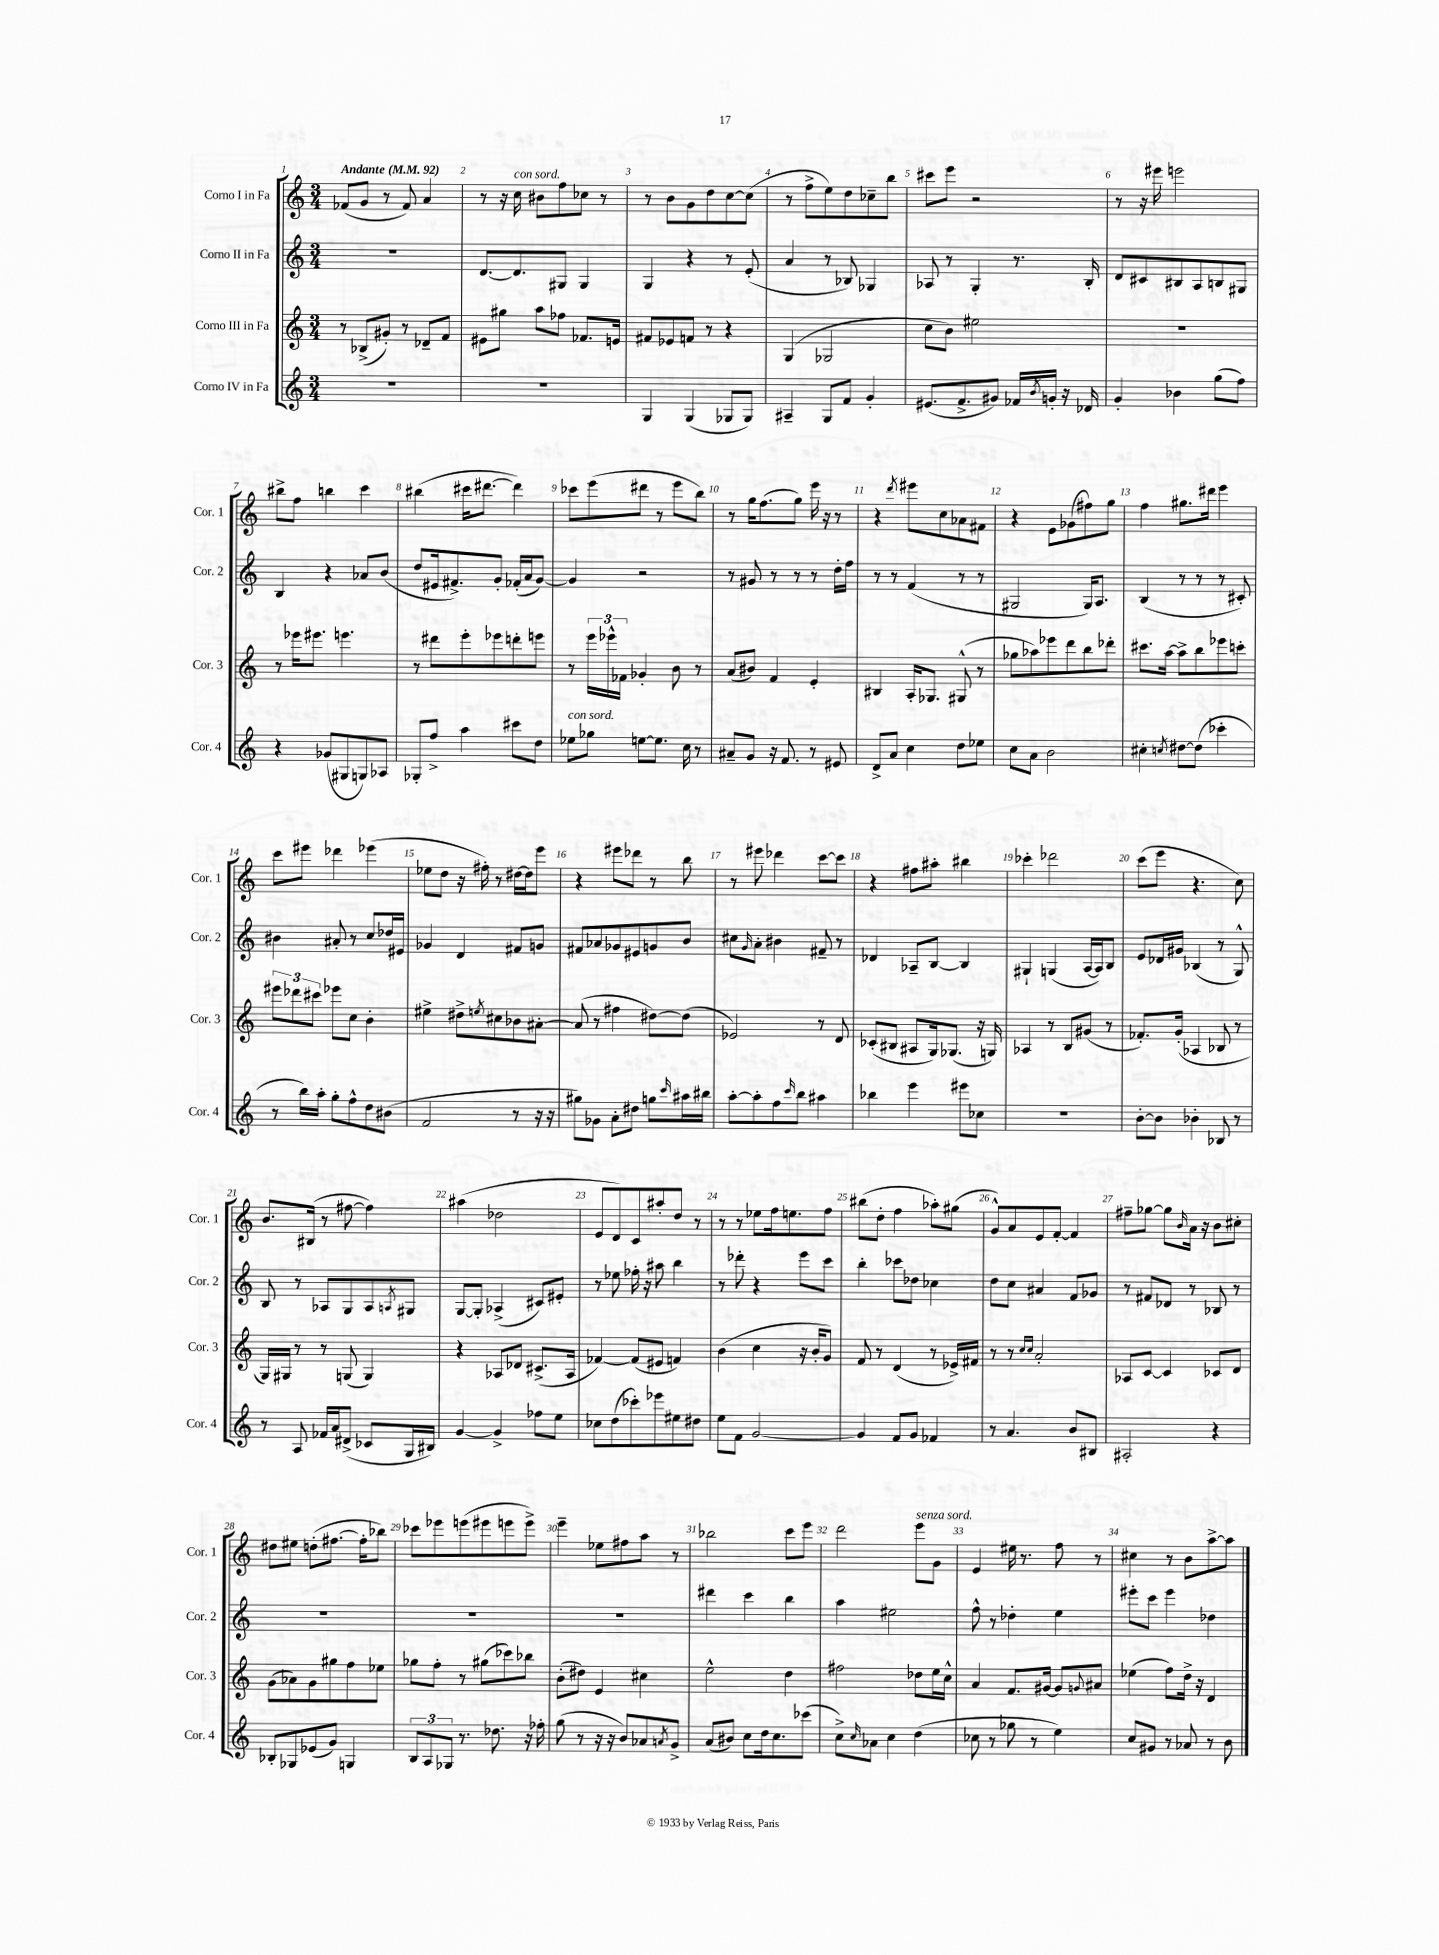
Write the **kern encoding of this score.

**kern	**kern	**kern	**kern
*part4	*part3	*part2	*part1
*staff4	*staff3	*staff2	*staff1
*I"Corno IV in Fa	*I"Corno III in Fa	*I"Corno II in Fa	*I"Corno I in Fa
*I'Cor. 4	*I'Cor. 3	*I'Cor. 2	*I'Cor. 1
*clefG2	*clefG2	*clefG2	*clefG2
*k[]	*k[]	*k[]	*k[]
*M3/4	*M3/4	*M3/4	*M3/4
*MM92	*MM92	*MM92	*MM92
=1	=1	=1	=1
!	!	!	!LO:TX:a:B:t=Andante
2.r	8r	2.r	(8f-X/L
.	(8B-X^/L	.	8g/J
.	8g#X'/J)	.	8r
.	8r	.	8f-/)
.	8d-X~/L	.	4a/
.	8f/J	.	.
=2	=2	=2	=2
2.r	8e#X\L	[8.d/L	8r
.	8gg#X\J	.	16r
!	!	!	!LO:TX:a:i:t=con sord.
.	.	8.d/]	16cc\
.	8aa\L	.	8b#X\L
.	8ff-X\J	8G#X/J	8ff\
.	8.f-X/L	4G#/	8cc-X\J
.	.	.	8r
.	16en/Jk	.	.
=3	=3	=3	=3
4G/	8f#X/L	4G/	8r
.	8e-X/	.	8b\L
(4G/	8fn/J	4r	8g\
.	8r	.	8dd\
8G-X/L	4r	8r	[8cc\
8G-/J)	.	(8e'/	(8cc\J]
=4	=4	=4	=4
4A#X~/	(4G/	4a/	8r
.	.	.	8ff^\L
8G/L	2G-X/	8r	8ee\)
8f/J	.	8B-X/)	8dd\
4g'/	.	4G-X/	8cc-X~\
.	.	.	8bb\J
=5	=5	=5	=5
(8.e#X/L	8cc\L	8A-X/	8ccc#X\L
.	8b\J)	8r	8eee\J
8.f^/	.	.	.
.	2ee#X\	4G'/	2r
8g#X/J)	.	.	.
16f-X/LL	.	8.r	.
8qb/	.	.	.
16gn'/JJ	.	.	.
16r	.	.	.
16d-X/	.	16B'/	.
=6	=6	=6	=6
4g'/	2.r	8d/L	8r
.	.	8c#X/	16r
.	.	.	16eee#X\
4b-X\	.	8B#X/	2eeen\
.	.	8A/	.
(8gg\L	.	8Bn/	.
8ff\J)	.	8G#X/J	.
!!LO:LB:g=z
=7	=7	=7	=7
4r	8r	4B/	8bb#X^\L
.	16eee-X\KL	.	8ff\J
.	8.eee#X\J	.	.
(8g-X/L	.	4r	4bbn\
8G#X/	4.eeen\	.	.
8Gn/)	.	8a-X/L	4ccc\
8A-X/J	.	(8b/J	.
=8	=8	=8	=8
8G-X'/L	8r	8dd/L	(4bb#X\
8ff^/J	8ddd#X\L	16e#X/k	.
.	.	8.f#X^/)	.
4aa\	8eee'\	.	16ccc#X\KL
.	.	.	[8.ddd#X\J
.	8eee-X\	8g'/J	.
8ccc#X\L	8dddn'\	(16f-X'/LL	4ddd#\])
.	.	16a/J	.
8dd\J	8eeen\J	[8g/J)	.
=9	=9	=9	=9
!LO:TX:a:i:t=con sord.	!	!	!
8ee-X\L	8r	4g/]	8ccc-X\L
8gg-X\J	24eee\LL	.	(8eee\
.	24eee-X^^\	.	.
.	24f-X\JJ	.	.
[8een\L	4g-X'/	2r	8ddd#X\J
8.ee\J]	.	.	8r
.	8b\	.	8eee\L
16cc\	.	.	.
8r	8r	.	8bb\J)
=10	=10	=10	=10
8a#X~/L	(8a/L	8r	8r
8g/J	8b#X/J)	8g#X/	16gg\KL
.	.	.	(8.ff\
16r	4f/	8r	.
8.f/	.	.	.
.	.	8r	8gg\J)
8r	4e'/	8r	16eee\
.	.	.	16r
8e#X/	.	16dd'\LL	8r
.	.	16ff\JJ	.
=11	=11	=11	=11
8d^/L	4B#X/	8r	4r
8a/J	.	8r	.
.	.	.	8qddd/
4cc\	16A'/KL	(4f/	8eee#X\L
.	8.G-X/J	.	.
.	.	.	8cc\
8dd\L	(8G#X^^/	8r	8a-X\
8ee-X\J	8r	8r	8f#X\J
=12	=12	=12	=12
8cc\L	8gg-X\L	2G#X/	4r
8a\J	8aa-X\)	.	.
2b\	8eee-X\	.	8e\L
.	8ddd\	.	(8g-X\
.	8bb\	16G#/KL)	8ff#X\)
.	.	8.A/J	.
.	8ddd-X'\J	.	8gg\J
=13	=13	=13	=13
4cc#X'\	8.ccc#X\L	(4B/	4ff\
.	[16aa\Jk	.	.
8qccn/	.	.	.
[8dd#X\L	8aa^\L]	8r	8.gg#X\L
(8dd#\J]	8bb\	8r	.
.	.	.	16ddd#X\Jk
4ccc-X'\	8eee-X\	8r	4eee\
.	8cccn'\J	8c#X'/)	.
!!LO:LB:g=z
=14	=14	=14	=14
8r	12eee#X\L	4b#X\	8ccc\L
.	12ddd-X\	.	.
16bb\LL)	.	.	8eee#X\J
.	12ccc#X\J	.	.
16aa'\JJ	.	.	.
8gg'\L	8eee-X\L	8a#X'/	4ddd-X\
8ff^^\	8cc\J	8r	.
8dd\	4b'\	8cc/L	(4eee-X\
(8b#X\J	.	16dd-X/L	.
.	.	16e#X/JJ	.
=15	=15	=15	=15
2f/	4ee#X^\	4g-X/	8ee-X\L
.	.	.	8dd\J
.	8dd#X^\L	4d/	16r
.	.	.	16ff#X'\)
.	8qeen/	.	.
.	8cc#X\	.	8r
8r	8b-X\	8f#X/L	[16dd#X\LL
.	.	.	16dd#\J]
16r	[8a#X'\J	8gn/J	8eee\J
16r	.	.	.
=16	=16	=16	=16
8gg#X\L)	(8a#/]	8f#X/L	4r
8g-X\J	8r	8a-X/	.
8a'\L	4ff#X\	8g-X/	8eee#X\L
8dd#X\J	.	8e#X/	8ddd-X\J
8ggn\L	[8dd#X\L)	8gn/	8r
16qqccc/	.	.	.
16aa#X\L	(8dd#\J]	8b/J	8bb\
16bb#X\JJ	.	.	.
=17	=17	=17	=17
[8aa'\L	2e-X/)	8cc#X\L	8r
.	.	16qqg/	.
8aa'\]	.	8a'\J	8eee#X\
8ff\	.	4b#X\	4ddd-X\
16qqccc/	.	.	.
8bb\J	.	.	.
4aa#X\	8r	8f#X~/	[8ccc\L
.	8d/	8r	8ccc\J]
=18	=18	=18	=18
4bb-X\	(8c-X'/L	4d-X/	4r
.	8B#X/J	.	.
4eee\	8A#X/L	8A-X~/L	8ff#X\L
.	16G/k)	[8B/J	8aa#X'\J
.	(8.G-X/J	.	.
8eee#X\L	.	4B/]	4bb#X\
8cc-X\J	16r	.	.
.	16Gn/)	.	.
=19	=19	=19	=19
2.r	4A-X/	4G#X`/	4ccc-X'\
.	8r	(4Gn/	2ddd-X\
.	8B/L	.	.
.	(8g#X/J	[16A/LL	.
.	.	16A/J])	.
.	8r	8B/J	.
=20	=20	=20	=20
[8b'\L	8.f-X'/L)	8e/L	(8ccc\L
8b\J]	.	16d-X/L	8eee\J
.	(16g'/Jk	16g#X/JJ	.
4b-X'\	4A-X/	(4B-X/	4.r
8B-X/	8B-X/	8r	.
8r	8r	8G^^/)	8cc\)
!!LO:LB:g=z
=21	=21	=21	=21
8r	16G/LL)	8B/	8.b/L
.	16G#X/JJ	.	.
8A/	8r	8r	.
.	.	.	(16B#X/Jk
16f-X/LL	8r	8A-X/L	8r
16a/J	.	.	.
(8d#X^/J	(8Gn/	8G/	[8ff#X\
8c-X/L	4G/)	8A-/	4ff#\])
.	.	8qAn/	.
16G/L	.	8G#X/J	.
16B#X/JJ)	.	.	.
=22	=22	=22	=22
[4g/	4r	[8G/L	(4aa#X\
.	.	8G'/J]	.
4g^/]	8A-X/L	(4A-X^/	2dd-X\
.	8d-X/J	.	.
8ff-X\L	(8.c#X^/L	8c#X/L)	.
8ee\J	.	8e#X'/J	.
.	16A-/Jk	.	.
=23	=23	=23	=23
8cc-X\L	[4f-X/)	8r	8e/L
(8dd\	.	8ee-X\	8d/)
8ccc-X'\)	(8f-/L]	16ff-X'\	8c/
.	.	16r	.
8eee-X\	8e#X/J	8aa#X\	8aa#X'/
8ee#X\	4fn/)	4bb\	8dd/J
8dd#X\J	.	.	8r
=24	=24	=24	=24
8ee\L	(4b\	8r	8r
8f\J	.	8ddd-X'\	8r
[2g/	4cc\	4r	8ee-X\L
.	.	.	16ff\k
.	.	.	8.een\
.	16r	8eee\L	.
.	16b'/KL	.	.
.	8g/J)	8ccc\J	8ff\J
=25	=25	=25	=25
4g/]	8f/	4bb'\	(8bb#X\L
.	8r	.	8dd'\J
8f/L	(4d/	8ccc-X\L	4ff\
8g/J	.	8dd-X\J	.
4f-X/	8r	4cc-X\	8aa-X'\L)
.	16e-X^/LL)	.	(8gg#X\J
.	16f#X/JJ	.	.
=26	=26	=26	=26
8r	8r	8dd\L	8g^^/L)
4.a/	8r	8cc\J	8a/
.	16qqcc/LL	.	.
.	16qqcc/JJ	.	.
.	2a'/	4a#X/	8e/
.	.	.	[8f'/J
8b/L	.	8f/L	4f/]
8B#X/J	.	8g-X/J	.
=27	=27	=27	=27
2A#X'/	8A-X/L	8r	8ff#X~\L
.	[8c/J	8f#X/L	[8gg-X\J
.	4c/]	8d-X/J	8gg-\L]
.	.	.	16qqb/
.	.	8r	16a\Jk
.	.	.	16r
4r	8c-X/L	8B-X/	8b\L
.	8d/J	8r	8cc#X'\J
!!LO:LB:g=z
=28	=28	=28	=28
8B-X'/L	(8g\L	2.r	8dd#X\L
8G-X/	8a-X\)	.	8ee#X\J
(8e-X/	8g\	.	(8ddn'\L
8g/J)	8gg#X\	.	[8.ff#X\J
4Gn/	8ff\	.	.
.	.	.	16ff#'\KL]
.	8ee-X\J	.	8bb-X\J)
=29	=29	=29	=29
12B/L	8gg-X\L	2.r	8ccc-X\L
12A/	.	.	.
.	8ff'\J	.	8eee-X\
12G-X/J	.	.	.
8.r	8r	.	(8eeen\
.	(8gg#X\L	.	8eee#X\
8.dd-X\	.	.	.
.	8ccc-X\)	.	8eeen\
16r	8bb-X\J	.	8eee^\J)
16ff-X'\	.	.	.
=30	=30	=30	=30
(8gg\	(8b'\L	2.r	4eee~\
8r	8dd#X\J)	.	.
16r	4e/	.	8ee-X\L
16r	.	.	.
8b/L)	.	.	8ff#X\
8a-X/	4cc#X\	.	8aa\J
8qan/	.	.	.
8g^/J	.	.	8r
=31	=31	=31	=31
(8a/L	2ee^^\	4ddd#X\	2bb-X\
8b#X/J)	.	.	.
8cc\L	.	4ccc\	.
16dd\k	.	.	.
8.cc\	.	.	.
.	4dd\	4bb\	8ccc\L
(8ccc-X\J	.	.	8eee\J
=32	=32	=32	=32
8cc^\L)	2ff#X\	4aa\	2ddd\
16qqcc/	.	.	.
8a-X\J	.	.	.
4cc\	.	2ee#X\	.
!	!	!	!LO:TX:a:i:t=senza sord.
(4dd\	8dd-X\L	.	8eee\L
.	16ee\L	.	8g\J
.	16cc^^\JJ	.	.
=33	=33	=33	=33
8cc-X\	4a/	8ff^^\	4e/
8r	.	8r	.
8gg-X\	8.f/L	4dd-X'\	16ee#X\
.	.	.	8.r
8r	.	.	.
.	[16g#X/Jk	.	.
4ee\)	8g#/L]	4ee\	8ff\
.	8qqgn/	.	.
.	8a#X/J	.	8r
=34	=34	=34	=34
8cc/L	(4ee-X\	8eee#X'\L	4cc#X\
8g#X/J	.	8ccc\J	.
8r	8ff\L)	4eee#\	8r
8a-X/	16dd^\Jk	.	8b\L
.	16r	.	.
8r	4d/	4dd-X\	[8aa^\
8b\	.	.	8aa\J]
==	==	==	==
*-	*-	*-	*-
